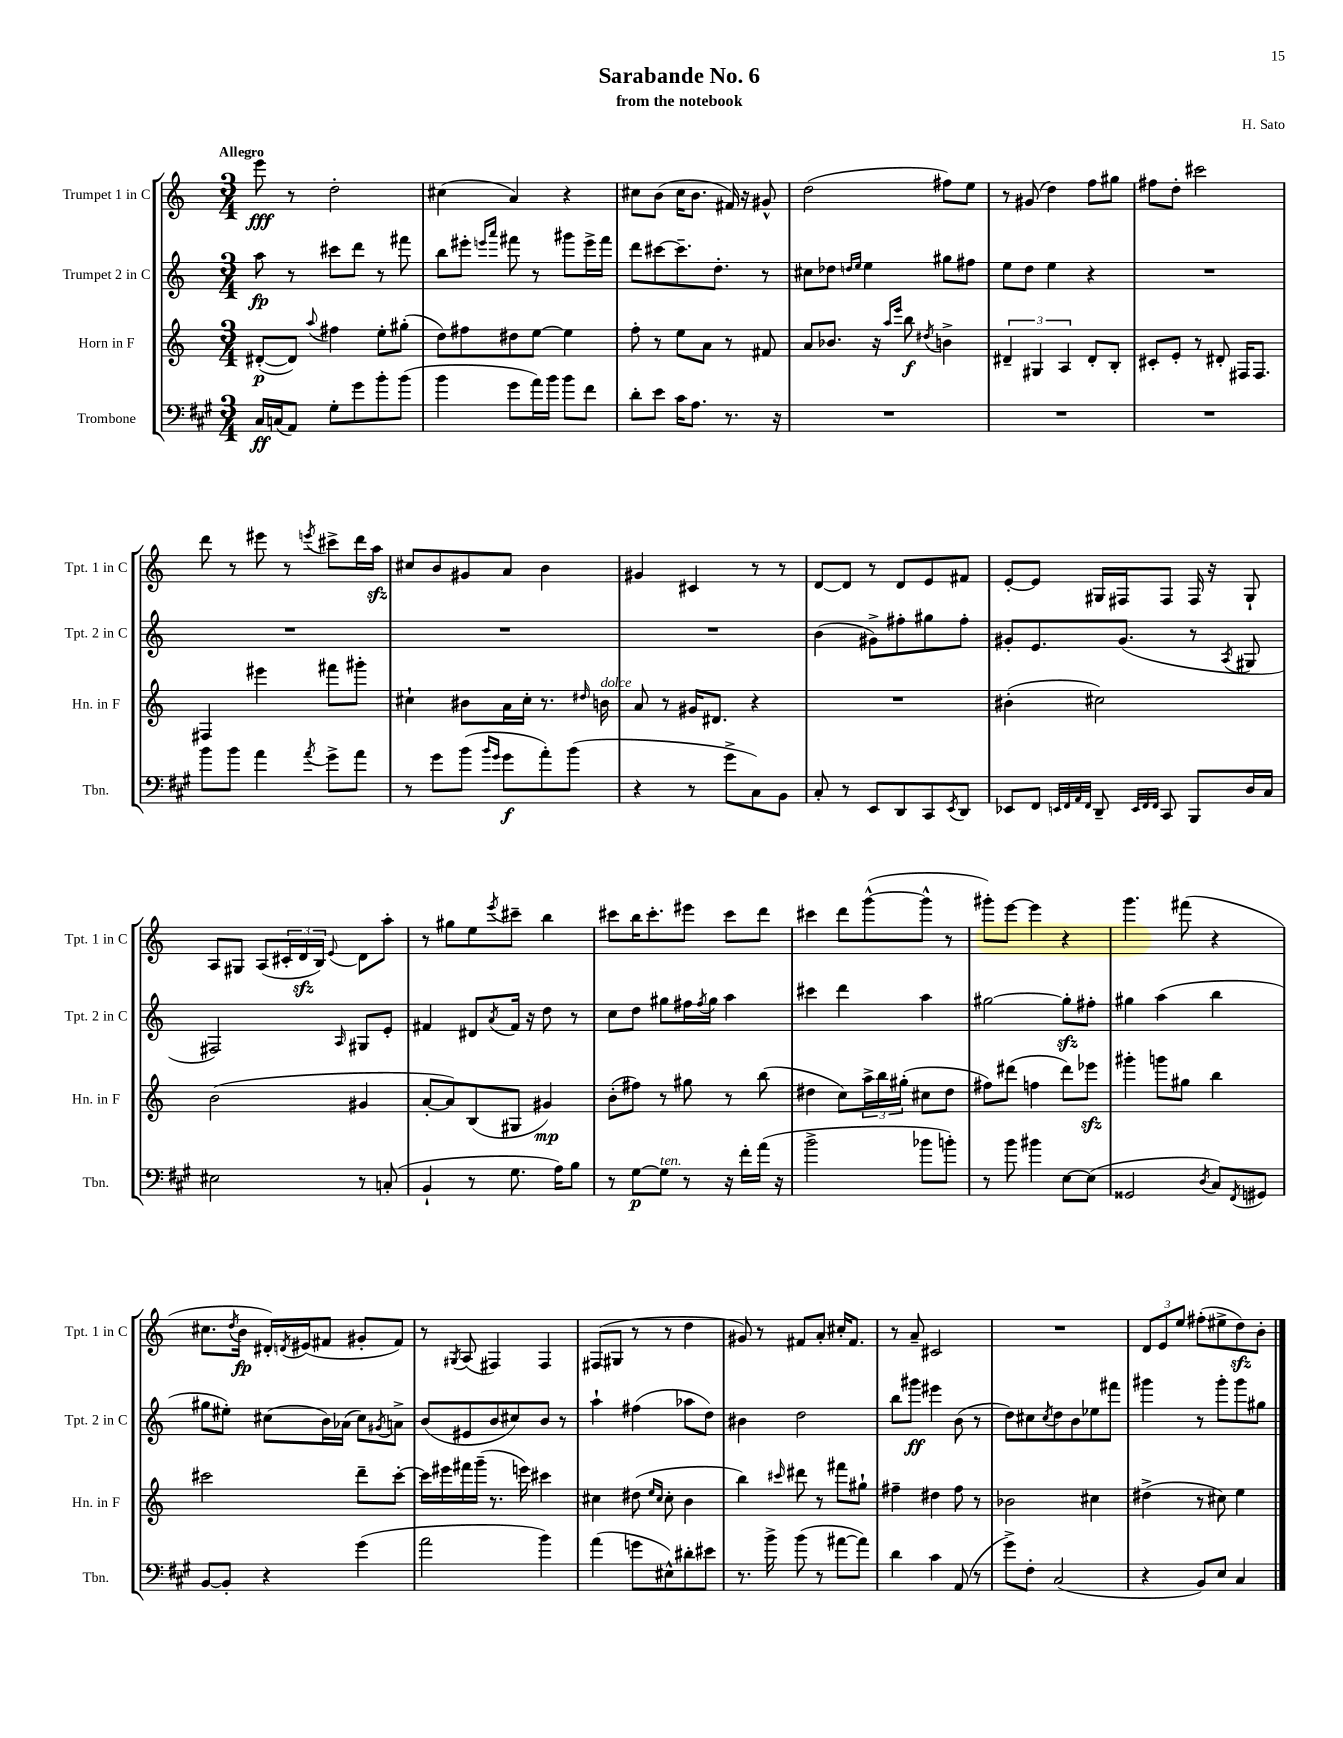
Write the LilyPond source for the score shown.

\header { title = "Sarabande No. 6" composer = "H. Sato" subtitle = "from the notebook" }
<<
\new StaffGroup <<
\new Staff = "s0" \with { instrumentName = "Trumpet 1 in C" shortInstrumentName = "Tpt. 1 in C" } {
    \clef treble \key c \major \numericTimeSignature \time 3/4 \tempo "Allegro"
    e'''8\fff r8 d''2-. |
    cis''4( a'4) r4 |
    cis''8 b'8( cis''16 b'8. fis'16) r16 gis'8-^ |
    d''2( fis''8) e''8 |
    r8 gis'8( d''4) f''8 gis''8 |
    fis''8 d''8-. cis'''2 |
    d'''8 r8 eis'''8 r8 \acciaccatura { e'''8 } cis'''8-> d'''16 a''16\sfz |
    cis''8 b'8 gis'8 a'8 b'4 |
    gis'4 cis'4 r8 r8 |
    d'8~ d'8 r8 d'8 e'8 fis'8 |
    e'8~-. e'8 gis16 fis16 fis8 fis16 r16 gis8-! |
    a8 gis8 a8( \tuplet 3/2 { cis'16-. d'16\sfz b16) } \appoggiatura { e'8 } d'8 a''8-. |
    r8 gis''8 e''8 \acciaccatura { e'''8 } cis'''8-- b''4 |
    cis'''8 b''16 cis'''8.-. eis'''8 cis'''8 d'''8 |
    cis'''4 d'''8 g'''8~-^( g'''8-^ r8 |
    gis'''8-.) e'''8~ e'''4 r4 |
    g'''4. fis'''8( r4 |
    cis''8. \acciaccatura { d''8 } b'16\fp dis'16-.) \acciaccatura { d'8 } eis'16( fis'8 gis'8-. fis'8) |
    r8 \acciaccatura { gis8 } a8( fis4) fis4 |
    fis8( gis8 r8 r8 d''4 |
    gis'8) r8 fis'8 a'8-. cis''16-. fis'8. |
    r8 a'8-- cis'2 |
    R2. |
    \tuplet 3/2 { d'8 e'8 e''8 } fis''8-.( eis''8-> d''8\sfz) b'8-. \bar "|." |
}
\new Staff = "s1" \with { instrumentName = "Trumpet 2 in C" shortInstrumentName = "Tpt. 2 in C" } {
    \clef treble \key c \major \numericTimeSignature \time 3/4
    a''8\fp r8 cis'''8 d'''8 r8 fis'''8 |
    b''8 eis'''8-. \grace { e'''16 a'''16 } fis'''8 r8 gis'''8 e'''16-> fis'''16 |
    d'''8 cis'''8~ cis'''8.-- d''8.-. r8 |
    cis''8 des''8 \grace { d''16 e''16 } e''4 gis''8 fis''8 |
    e''8 d''8 e''4 r4 |
    R2. |
    R2. |
    R2. |
    R2. |
    b'4( gis'8->) fis''8-. gis''8 fis''8-. |
    gis'8-. e'8. gis'8.( r8 \acciaccatura { a8 } gis8 |
    fis2) \grace { a16 } gis8 e'8-. |
    fis'4 dis'8 \acciaccatura { a'8 } fis'16 r16 d''8 r8 |
    c''8 d''8 gis''8 fis''16 \acciaccatura { fis''8 } gis''16 a''4 |
    cis'''4 d'''4 a''4 |
    gis''2~ gis''8-.\sfz fis''8-. |
    gis''4 a''4( b''4 |
    gis''8 eis''8-.) cis''8( b'16) aes'16( cis''8) \acciaccatura { gis'8 } a'8-> |
    b'8( eis'8 b'8 cis''8) b'8 r8 |
    a''4-! fis''4( aes''8 d''8) |
    bis'4 d''2 |
    b''8 gis'''8\ff eis'''4 b'8( r8 |
    d''8) cis''8 \acciaccatura { cis''8 } d''8 b'8 ees''8 fis'''8 |
    gis'''4 r8 gis'''8-. gis'''8 gis''8 \bar "|." |
}
\new Staff = "s2" \with { instrumentName = "Horn in F" shortInstrumentName = "Hn. in F" } {
    \clef treble \key c \major \numericTimeSignature \time 3/4
    dis'8~-.\p( dis'8) \appoggiatura { a''8 } fis''4 e''8-. gis''8-.( |
    d''8) fis''8 dis''8 e''8~ e''4 |
    f''8-. r8 e''8 a'8 r8 fis'8 |
    a'8 bes'8. r16 \grace { a''16 e'''16 } b''8\f \acciaccatura { dis''8 } b'4-> |
    \tuplet 3/2 { dis'4-- gis4 a4 } dis'8-. b8-. |
    cis'8-. e'8-. r8 dis'8-. fis16 fis8. |
    fis4 eis'''4 fis'''8 gis'''8-. |
    cis''4-! bis'8 a'16 cis''16-. r8. \grace { dis''16 } b'16^\markup { \italic "dolce" } |
    a'8 r8 gis'16 dis'8. r4 |
    R2. |
    bis'4-.( cis''2) |
    b'2( gis'4 |
    a'8~-. a'8) b8( gis8 gis'4\mp) |
    b'8-.( fis''8) r8 gis''8 r8 b''8( |
    dis''4 c''8) \tuplet 3/2 { a''16-> b''16 gis''16-.( } cis''8 dis''8 |
    fis''8) dis'''8( f''4 dis'''8) ees'''8\sfz |
    gis'''4-. g'''8 gis''8 b''4 |
    cis'''2 d'''8-- cis'''8~-. |
    cis'''16 eis'''16 fis'''16 g'''16--( r8. e'''16) cis'''4 |
    cis''4 dis''8( \grace { e''16 cis''16 } cis''8-. b'4 |
    b''4) \grace { cis'''16 } dis'''8 r8 fis'''8 gis''8-! |
    fis''4-- dis''4 fis''8 r8 |
    bes'2 cis''4 |
    dis''4->( r8 cis''8) e''4 \bar "|." |
}
\new Staff = "s3" \with { instrumentName = "Trombone" shortInstrumentName = "Tbn." } {
    \clef bass \key a \major \numericTimeSignature \time 3/4
    cis16\ff c16( a,8) gis8-. gis'8 b'8-. b'8( |
    b'4 gis'8 a'16) b'16 b'8 fis'8 |
    d'8-. e'8 cis'16 a8. r8. r16 |
    R2. |
    R2. |
    R2. |
    b'8 b'8 a'4 \acciaccatura { a'8 } gis'8-> a'8 |
    r8 gis'8 b'8( \grace { b'16 gis'16 } gis'8\f a'8-.) b'8( |
    r4 r8 gis'8-> cis8) b,8 |
    cis8-. r8 e,8 d,8 cis,8 \acciaccatura { e,8 } d,8 |
    ees,8 fis,8 \grace { e,32 fis,32 a,32 fis,32 } d,8-- \grace { e,32 fis,32 fis,32 } cis,8 b,,8 d16 cis16 |
    eis2 r8 c8-.( |
    b,4-! r8 gis8. a16) b8 |
    r8 gis8~\p gis8^\markup { \italic "ten." } r8 r16 fis'16-. a'16( r16 |
    b'2-> bes'8 b'8-.) |
    r8 b'8 bis'4 e8~ e8( |
    gisis,2 \acciaccatura { d8 } cis8) \acciaccatura { fis,8 } gis,8 |
    b,8~ b,8-. r4 gis'4( |
    a'2 b'4) |
    a'4( g'8 eis8-^) dis'8-. eis'8 |
    r8. b'16-> b'8( r8 ais'8~ ais'8) |
    d'4 cis'4 a,8( r8 |
    gis'8->) fis8-. cis2( |
    r4 b,8) e8 cis4 \bar "|." |
}
>>
>>
\layout { \context { \Score \remove "Bar_number_engraver" } }
